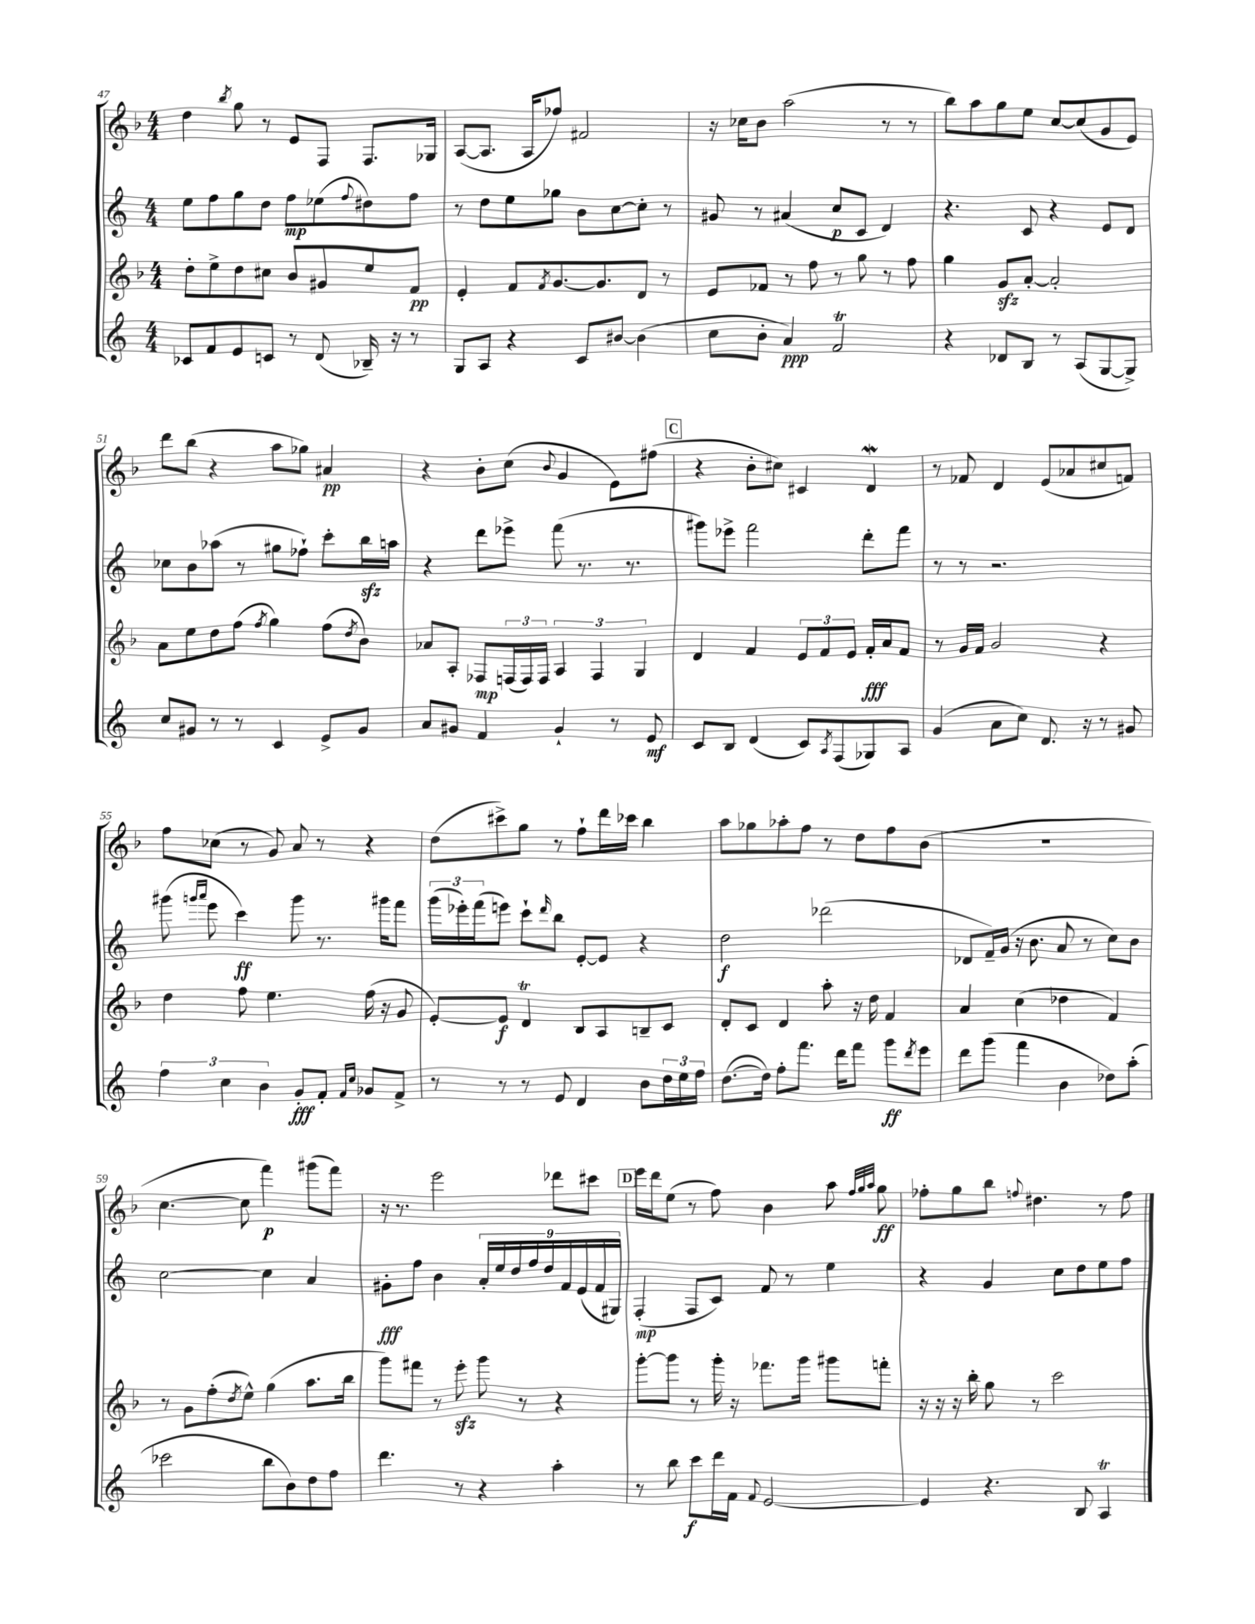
<<
\new StaffGroup <<
\new Staff = "s0" {
    \clef treble \key f \major \numericTimeSignature \time 4/4
    d''4 \acciaccatura { bes''8 } g''8 r8 e'8 f8 f8. ges16 |
    a8~( a8. a16 fes''8) fis'2 |
    r16 ces''16 bes'8 a''2( r8 r8 |
    bes''8) a''8 g''8 e''8 c''8~ c''8( g'8 e'8) |
    d'''8 bes''8( r4 a''8 ges''8) ais'4\pp |
    r4 bes'8-. c''8( \appoggiatura { bes'8 } g'4 e'8) fis''8( |
    \mark \markup { \box "C" } r4 bes'8-. cis''8) cis'4 d'4\mordent |
    r8 fes'8 d'4 e'8( aes'8 cis''8 f'8) |
    f''8 ces''8( r8 g'8) a'8 r8 r4 |
    d''8( cis'''8->) g''8 r8 f''8-! d'''16 ces'''16 bes''4 |
    a''8 ges''8 aes''8-. f''8 r8 d''8 f''8 bes'8( |
    R1 |
    c''4.~ c''8 f'''4\p) gis'''8( f'''8) |
    r16 r8. e'''2 des'''8 cis'''8 |
    \mark \markup { \box "D" } e'''16 d'''16 e''8( r8 f''8) bes'4 a''8 \grace { f''32 g''32 a''32 } g''8\ff |
    fes''8-. g''8 bes''8 \appoggiatura { f''8 } dis''4. r8 f''8 \bar "|." |
}
\new Staff = "s1" {
    \clef treble \key c \major \numericTimeSignature \time 4/4
    e''8 f''8 g''8 d''8 f''8\mp ees''8( \appoggiatura { f''8 } dis''8) f''8 |
    r8 d''8 e''8 ges''8 b'8 c''8~ c''8-. r8 |
    gis'8 r8 ais'4( c''8\p c'8 d'4) |
    r4. c'8 r4 e'8 d'8 |
    ces''8 b'8 aes''8( r8 gis''8 fes''8-!) c'''8-. b''16\sfz a''16 |
    r4 d'''8 ees'''8-> f'''8( r8. r8. |
    \mark \markup { \box "C" } gis'''8) ees'''8-> f'''2 d'''8-. f'''8 |
    r8 r8 r2. |
    gis'''8( \grace { g'''16 a'''16 } e'''8 c'''4\ff) g'''8 r8. gis'''16 f'''8 |
    \tuplet 3/2 { g'''16( ees'''16-.) f'''16( } e'''8) c'''8-! \grace { d'''16 } b''8 e'8~-. e'8 r4 |
    d''2\f des'''2( |
    des'8 f'16--) g'16( r16 b'8. a'8 r8 c''8) b'8 |
    c''2~ c''4 a'4 |
    gis'8-.\fff f''8 b'4 \tuplet 9/8 { a'16-. e''16 d''16 f''16 d''16 f'16 e'16( f'16 gis16) } |
    \mark \markup { \box "D" } f4-.\mp( f8 c'8) f'8 r8 e''4 |
    r4 g'4 c''8 d''8 e''8 f''8 \bar "|." |
}
\new Staff = "s2" {
    \clef treble \key f \major \numericTimeSignature \time 4/4
    d''8-. e''8-> d''8 cis''8 bes'8 gis'8 e''8 f'8\pp |
    e'4-. f'8 \acciaccatura { f'8 } g'8.~ g'8. d'8 r8 |
    e'8 fes'8 r8 f''8 r8 g''8 r8 f''8 |
    g''4 g'8\sfz a'8~-. a'2-. |
    a'8 e''8 d''8 f''8( \acciaccatura { f''8 } g''4) f''8( \acciaccatura { d''8 } bes'8) |
    aes'8 a8-. fes8\mp \tuplet 3/2 { f16( f16) f16 } \tuplet 3/2 { a4 f4 g4 } |
    \mark \markup { \box "C" } d'4 f'4 \tuplet 3/2 { e'8 f'8 e'8 } f'16-.\fff a'16 f'8 |
    r8 g'16 f'16 g'2 r4 |
    d''4 f''8 e''4. f''16( r16 g'8 |
    e'8~-.) e'8\f d'4\trill bes8 a8 b8-- c'8 |
    d'8-. c'8 d'4 a''8-. r16 d''16 f'4 |
    a'4 c''4( des''4 f'4) |
    r8 g'8 f''8-.( \acciaccatura { d''8 } e''8-^) g''4( a''8. bes''16 |
    g'''8) fis'''8 r8 e'''8-.\sfz g'''8 r8 r4 |
    \mark \markup { \box "D" } g'''8~-. g'''8 r8 g'''16-. r16 fes'''8. g'''16 gis'''8 f'''8-. |
    r16 r16 r16 bes''16-. g''8 r8 c'''2 \bar "|." |
}
\new Staff = "s3" {
    \clef treble \key c \major \numericTimeSignature \time 4/4
    ces'8 f'8 e'8 c'8 r8 d'8( bes16--) r16 r8 |
    g8 a8 r4 c'8 bis'8~ bis'4( |
    c''8 b'8-. a'4\ppp) f'2\trill |
    r4 des'8 b8 r8 a8( g8~ g8->) |
    c''8 gis'8 r8 r8 c'4 e'8-> gis'8 |
    a'8 gis'8 f'4 gis'4-! r8 e'8\mf |
    \mark \markup { \box "C" } c'8 b8 d'4( c'8) \acciaccatura { a8 } f8( ges8) a8 |
    g'4( a'8 c''8) d'8. r16 r8 gis'8 |
    \tuplet 3/2 { f''4 c''4 b'4 } g'8-.\fff f'8-. \grace { f'16 c''16 } ges'8 f'8-> |
    r8 r8 r8 e'8 d'4 b'8 \tuplet 3/2 { d''16 e''16 f''16 } |
    d''8.~( d''16) f''8-. f'''8. d'''16 f'''8 g'''8\ff \acciaccatura { d'''8 } e'''8 |
    d'''8 g'''8( f'''4 b'4 des''8) a''8-.( |
    ces'''2 b''8 b'8) d''8 f''8 |
    d'''4. r8 r4 a''4-. |
    \mark \markup { \box "D" } r8 b''8 c'''8\f d'''16 f'16 \appoggiatura { f'8 } e'2~ |
    e'4 r4. b8 a4\trill \bar "|." |
}
>>
>>
\layout { \context { \Score currentBarNumber = #47 } }
